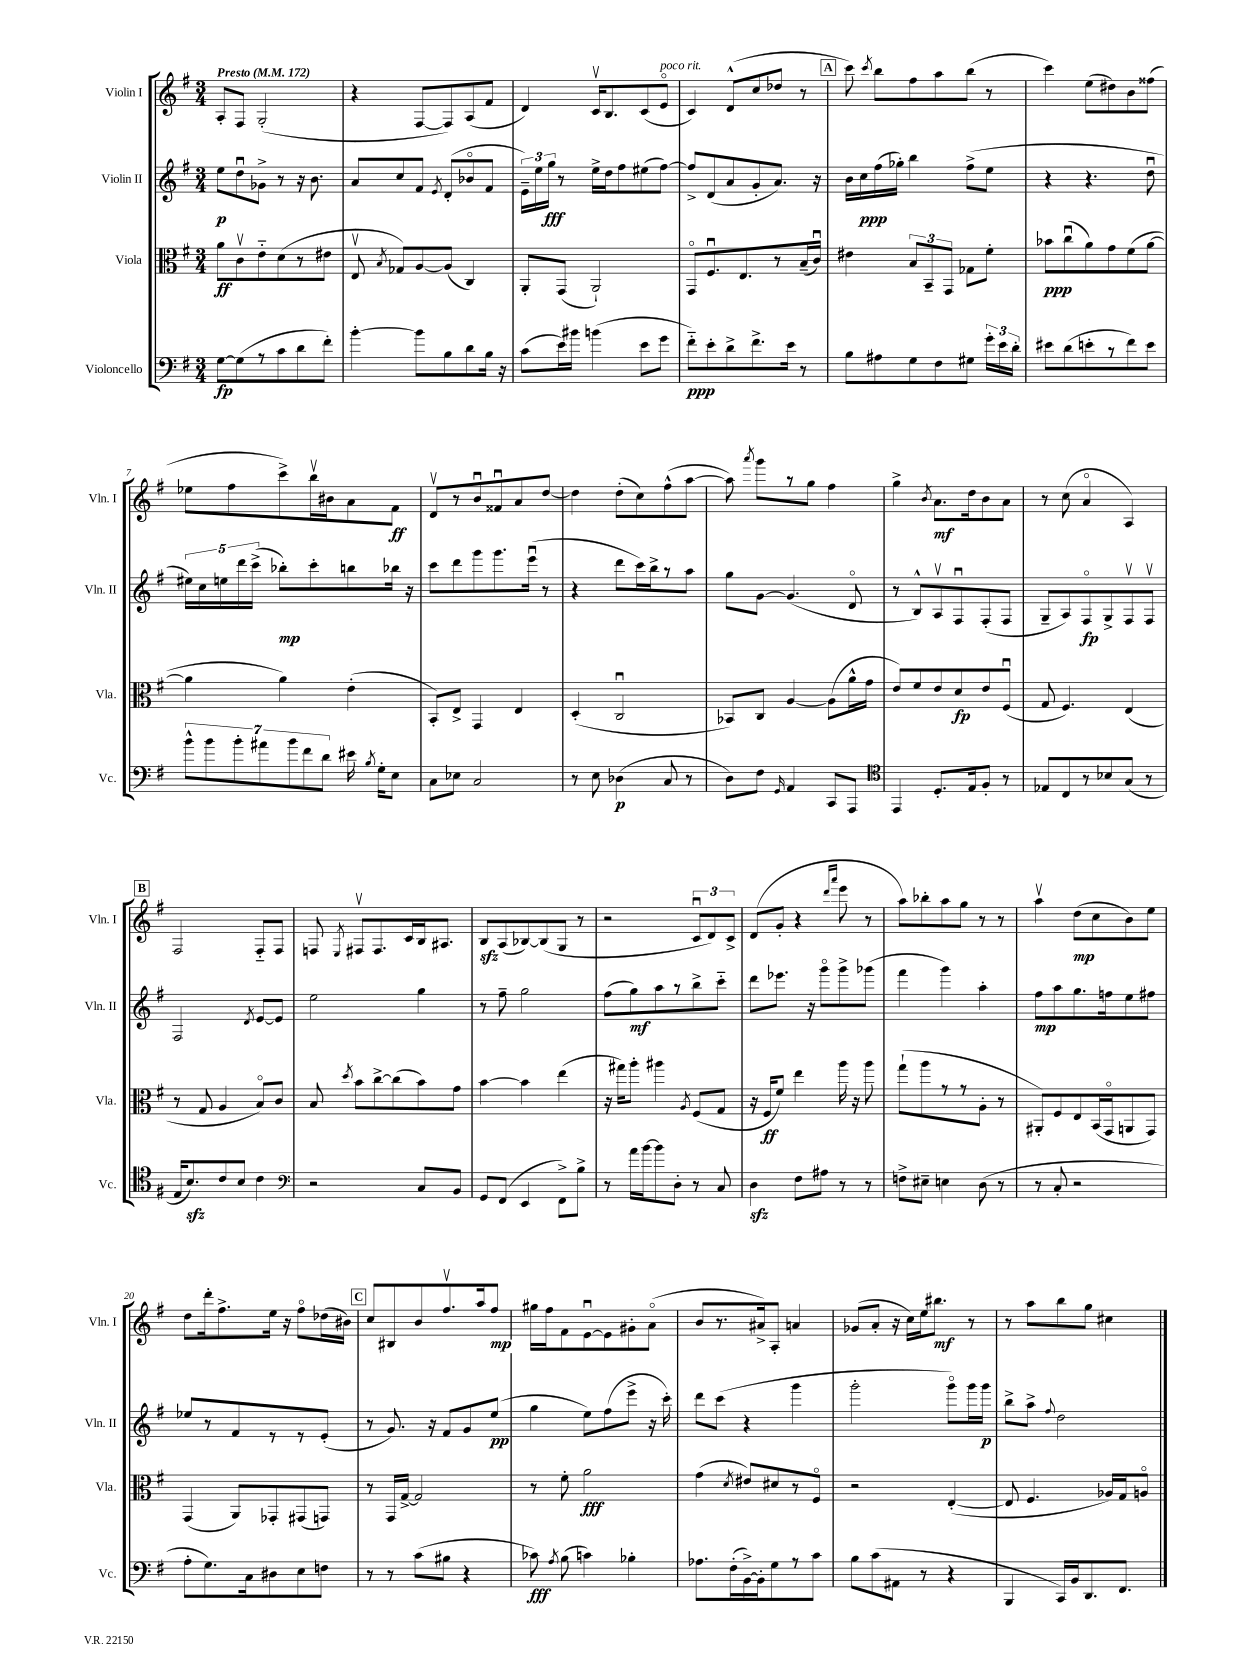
<<
\new StaffGroup <<
\new Staff = "s0" \with { instrumentName = "Violin I" shortInstrumentName = "Vln. I" } {
    \clef treble \key g \major \numericTimeSignature \time 3/4 \tempo "Presto" 4 = 172
    \autoBeamOff a8[-. fis8] g2-.( |
    r4 fis8[~ fis8) a8( fis'8] |
    d'4) c'16[\upbow b8. c'8( e'8]\flageolet^\markup { \italic "poco rit." } |
    c'4) d'8[-^( c''8 des''8] r8 |
    \mark \markup { \box "A" } c'''8) \acciaccatura { c'''8 } b''8[ fis''8 a''8 b''8]( r8 |
    c'''4) e''8[( dis''8) b'8 fisis''8]( |
    ees''8[ fis''8 c'''8->) b''16\upbow bis'16 a'8 fis'8]\ff |
    d'8[\upbow r8 b'8\downbow fisis'8\downbow a'8 d''8]~ |
    d''4 d''8[-.( c''8) fis''8-^( a''8]~ |
    a''8) \acciaccatura { a'''8 } g'''8[ r8 g''8] fis''4 |
    g''4-> \acciaccatura { b'8 } a'8.[\mf d''16 b'8 a'8] |
    r8 c''8( a'4\flageolet a4) |
    \mark \markup { \box "B" } fis2 fis8[-_ fis8] |
    f8 \acciaccatura { e8 } fis8[\upbow fis8. c'16 b16 ais8.] |
    b8[\sfz a8( bes8~) bes8( g8] r8 |
    r2 \tuplet 3/2 { c'8[\downbow d'8) c'8]-> } |
    d'8[( g'8]-. r4 \grace { d'''16[ a'''16] } e'''8 r8 |
    a''8[) bes''8-. a''8 g''8] r8 r8 |
    a''4\upbow d''8[\mp( c''8 b'8) e''8] |
    d''8[ d'''16-. fis''8.-> e''16] r16 fis''8[\flageolet des''16( bis'16]) |
    \mark \markup { \box "C" } c''8[ bis8 b'8 fis''8.\upbow a''16 fis''8]\mp |
    gis''16[ fis''16 fis'8 e'8~\downbow e'8 gis'8-. a'8]\flageolet( |
    b'8[ r8. ais'16->) a8]-. a'4 |
    ges'8[( a'8]-. r16 c''16[) e''16 bis''8.]\mf r8 |
    r8 a''8[ b''8 g''8] cis''4 \bar "|." |
}
\new Staff = "s1" \with { instrumentName = "Violin II" shortInstrumentName = "Vln. II" } {
    \clef treble \key g \major \numericTimeSignature \time 3/4
    \autoBeamOff e''8[\p d''8\downbow ges'8]-> r8 r16 b'8. |
    a'8[ c''8 fis'8] \acciaccatura { e'8 } d'8[-.( bes'8\flageolet fis'8] |
    \tuplet 3/2 { e'16[--) e''16 g''16]\fff } r8 e''16[-> d''16 fis''8 eis''8( fis''8]~) |
    fis''8[-> d'8( a'8 g'8-. a'8.]) r16 |
    \mark \markup { \box "A" } b'16[ c''16\ppp fis''16( ges''16]-.) b''4 fis''8[->( e''8] |
    r4 r4. d''8\downbow |
    \tuplet 5/4 { eis''16[) c''16 e''16 d'''16 c'''16]->( } bes''8[-.\mp) c'''8-. b''8 bes''16] r16 |
    c'''8[ d'''8 g'''8 g'''8. e'''16]\downbow( r8 |
    r4 d'''8[ c'''16) b''16-> r8 a''8] |
    g''8[ g'8]~ g'4.( d'8\flageolet |
    r8 b8[-^) a8\upbow fis8\downbow fis8-.( fis8] |
    g8[-- a8) fis8\flageolet\fp g8-> fis8\upbow fis8]\upbow |
    \mark \markup { \box "B" } fis2 \acciaccatura { d'8 } e'8[~ e'8] |
    e''2 g''4 |
    r8 fis''8-- g''2 |
    fis''8[( g''8\mf) a''8 r8 b''8-> c'''8]-_ |
    d'''8[ ees'''8.] r16 g'''8[\flageolet g'''8-> ges'''8]( |
    fis'''4 g'''4) a''4-. |
    fis''8[\mp a''8 g''8. f''16 e''8 fis''8] |
    ees''8[ r8 fis'8 r8 r8 e'8]-.( |
    \mark \markup { \box "C" } r8 g'8.) r16 fis'8[ g'8 e''8]\pp( |
    g''4 e''8[) fis''8( e'''8]-> r16 c'''16-.) |
    d'''8[ c'''8]( r4 g'''4 |
    g'''2-. g'''8[\flageolet) g'''16 g'''16]\p |
    b''8[-> a''8]-> \appoggiatura { fis''8 } d''2 \bar "|." |
}
\new Staff = "s2" \with { instrumentName = "Viola" shortInstrumentName = "Vla." } {
    \clef alto \key g \major \numericTimeSignature \time 3/4
    \autoBeamOff a'8[\ff c'8\upbow e'8-_ d'8( r8 eis'8] |
    e8\upbow \acciaccatura { b8 } ges8[) a8~ a8]( c4) |
    a,8[-. g,8]( a,2-!) |
    g,8[\flageolet fis8.\downbow e8. r8 b16--( c'16]\downbow) |
    \mark \markup { \box "A" } eis'4 \tuplet 3/2 { b8[ b,8-- g,8] } ges8[ fis'8]-. |
    bes'8[\ppp c''8\downbow( a'8) g'8 fis'8( a'8]~ |
    a'4 a'4) e'4-.( |
    b,8[-.) e8]-> g,4 e4 |
    d4-.( c2\downbow |
    bes,8[) c8] a4~ a8[( a'16-^ g'16] |
    e'8[) fis'8 e'8 d'8\fp e'8 fis8]\downbow( |
    g8 fis4.) e4( |
    \mark \markup { \box "B" } r8 g8 a4 b8[\flageolet) c'8] |
    b8 \acciaccatura { d''8 } b'8[ c''8~-> c''8( b'8) g'8] |
    b'4~ b'4 e''4( |
    r16 gis''16[) a''8]-. ais''4 \acciaccatura { a8 } fis8[( g8] |
    r16 fis16[\ff fis'8]) e''4 a''16 r16 a''8 |
    g''8[-!( a''8 r8 r8 a8]-. r8 |
    ais,8[-.) fis8 e8 b,16( g,16\flageolet a,8 g,8]) |
    g,4( a,8[) ges,8-. gis,8( g,8]) |
    \mark \markup { \box "C" } r8 g,16[ g16]~-> g2 |
    r8 fis'8-. a'2\fff |
    g'4( \acciaccatura { d'8 } eis'8[) dis'8 r8 fis8]\flageolet |
    r2 e4~-.( |
    e8 fis4. aes16[) g16 a8]\flageolet \bar "|." |
}
\new Staff = "s3" \with { instrumentName = "Violoncello" shortInstrumentName = "Vc." } {
    \clef bass \key g \major \numericTimeSignature \time 3/4
    \autoBeamOff g8[~\fp g8( r8 c'8 d'8 fis'8]-.) |
    b'4~-. b'8[ b8 d'8 b16] r16 |
    c'8[( e'16) bis'16] b'4( e'8[ g'8] |
    fis'8[-_\ppp) e'8-. d'8-> fis'8.-> e'16] r8 |
    \mark \markup { \box "A" } b8[ ais8 g8 fis8 gis8] \tuplet 3/2 { g'16[-. e'16 d'16]-. } |
    eis'8[ d'8( e'8-. r8 fis'8) e'8] |
    \tuplet 7/4 { b'8[-^ b'8 b'8-. ais'8 b'8 fis'8 d'8] } eis'16 \acciaccatura { b8 } g16[-. e8] |
    c8[ ees8] c2 |
    r8 e8 des4\p( c8 r8 |
    d8[) fis8] \grace { g,16 } a,4 c,8[ a,,8] |
    \clef tenor e,4 d8.[-. e16 fis8]-. r8 |
    ees8[ c8 r8 bes8 g8]( r8 |
    \mark \markup { \box "B" } e16[ b8.\sfz) c'8 b8] c'4 |
    \clef bass r2 c8[ b,8] |
    g,8[ fis,8]( e,4 fis,8[->) b8]-> |
    r8 a'16[ b'16~ b'8 d8]-. r8 c8 |
    d4\sfz fis8[ ais8] r8 r8 |
    f8[-> eis8]-- e4 d8( r8 |
    r8 c8-. r2 |
    a8[-. g8.) c16 dis8 e8 f8] |
    \mark \markup { \box "C" } r8 r8 c'8[( bis8] r4 |
    ces'8\fff) \acciaccatura { a8 } b8( c'4) bes4-. |
    aes8.[ fis16-.( b,16~->) b,16-. g8 r8 c'8] |
    b8[ c'8( ais,8] r8 r4 |
    b,,4 c,16[) b,16 d,8. fis,8.] \bar "|." |
}
>>
>>
